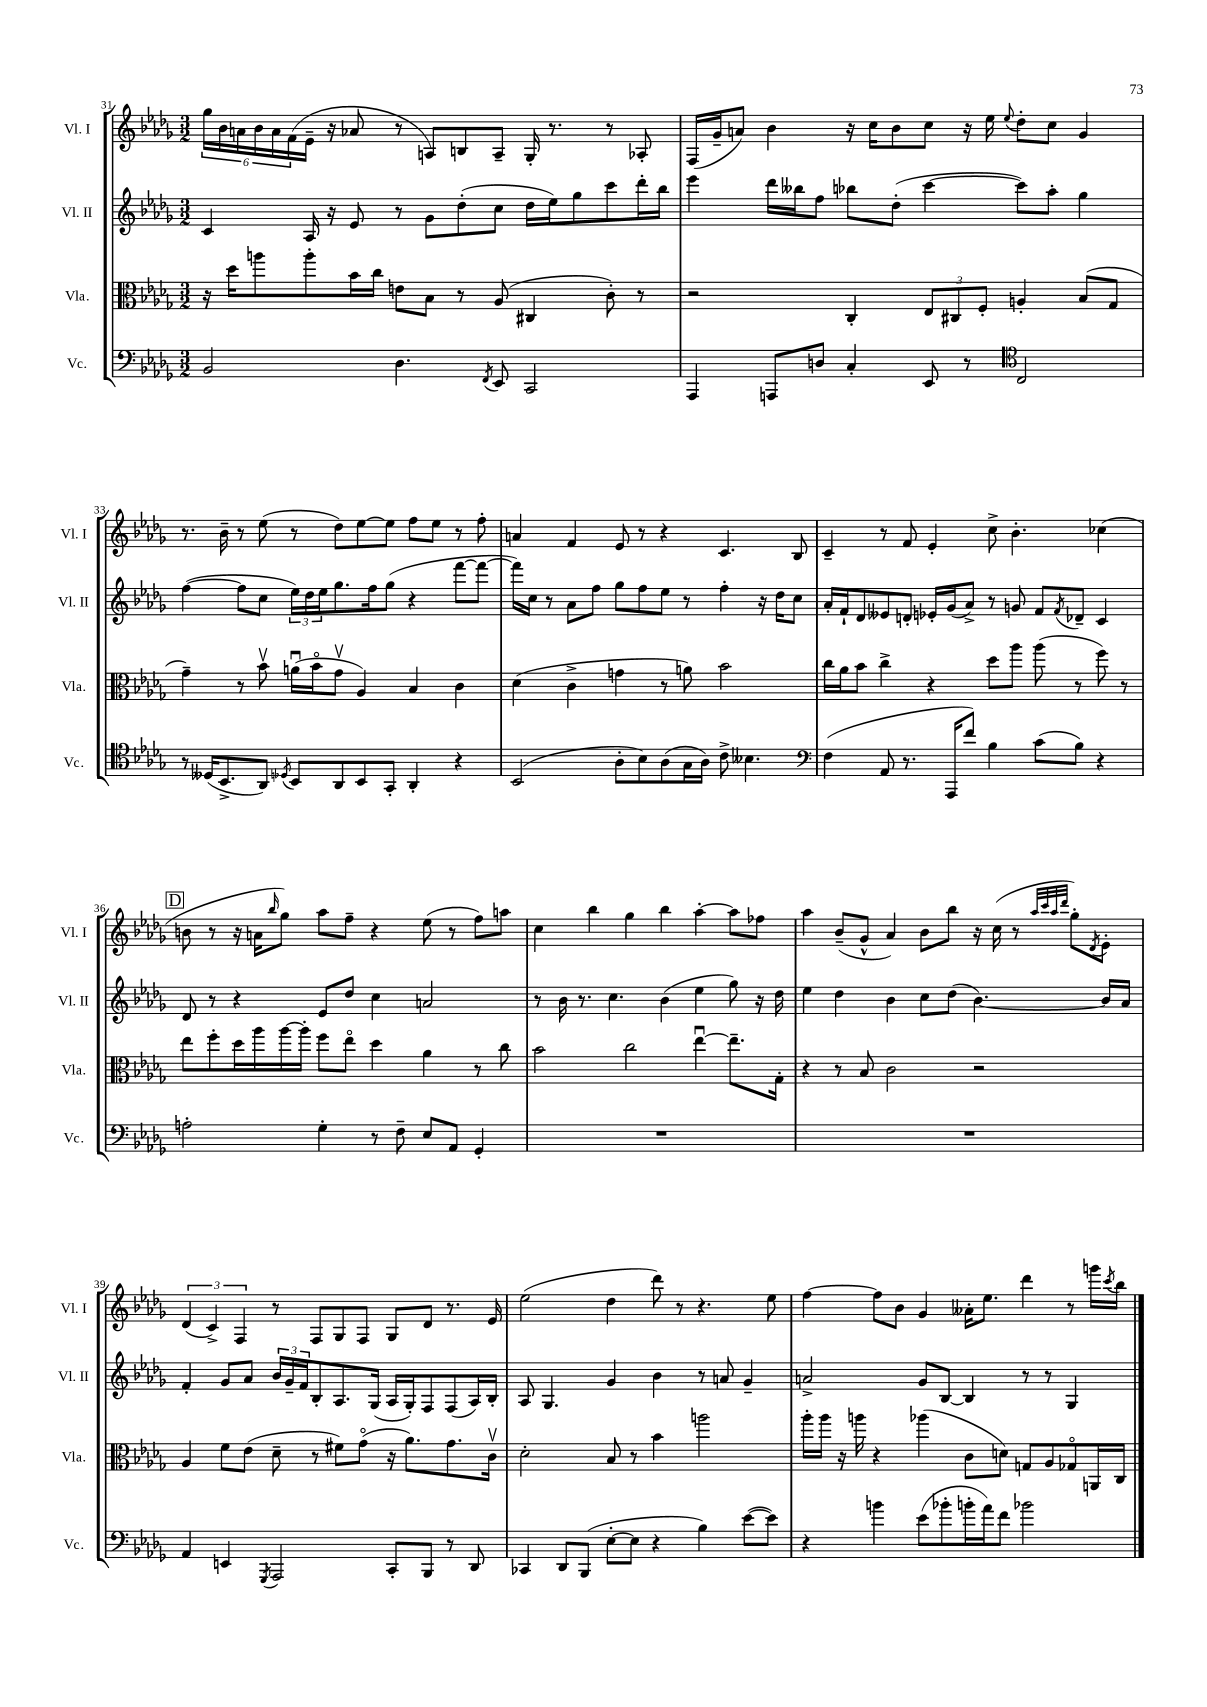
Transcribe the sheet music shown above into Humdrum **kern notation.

**kern	**kern	**kern	**kern
*part4	*part3	*part2	*part1
*staff4	*staff3	*staff2	*staff1
*I"Vc.	*I"Vla.	*I"Vl. II	*I"Vl. I
*I'Vc.	*I'Vla.	*I'Vl. II	*I'Vl. I
*clefF4	*clefC3	*clefG2	*clefG2
*k[b-e-a-d-g-]	*k[b-e-a-d-g-]	*k[b-e-a-d-g-]	*k[b-e-a-d-g-]
*M3/2	*M3/2	*M3/2	*M3/2
=31	=31	=31	=31
2BB-/	16r	4c/	24gg-\LL
.	.	.	24b-\
.	16dd-\KL	.	.
.	.	.	24an\
.	8aan\	.	24b-\
.	.	.	24a\
.	.	.	(24f\
.	8aa'\	16A-/	16e-~\JJ
.	.	16r	16r
.	16b-\L	8e-/	8a-X/
.	16cc\JJ	.	.
4.D-\	8en\L	8r	8r
.	8B-\J	8g-\L	8An/L)
.	8r	(8dd-'\	8Bn/
8qFF/	.	.	.
8EE-/	(8A-/	8cc\J	8A~/J
2CC/	4C#X/	16dd-\LL	16G-'/
.	.	16ee-\J)	8.r
.	.	8gg-\	.
.	8c'\)	8ccc\	8r
.	8r	16ddd-'\L	8A-X'/
.	.	16bb-\JJ	.
=32	=32	=32	=32
4AAA-/	2r	4eee-\	(16F/LL
.	.	.	16g-~/J
.	.	.	8an/J)
8AAAn/L	.	16ddd-\LL	4b-\
.	.	16bb--X\J	.
8Dn/J	.	8ff\J	.
4C'/	4C'/	8bb-X\L	16r
.	.	.	16cc\KL
.	.	(8dd-'\J	8b-\
8EE-/	12E-/L	[4ccc\	8cc\J
.	12C#X/	.	.
8r	.	.	16r
.	12F'/J	.	.
.	.	.	16ee-\
*clefC4	*	*	*
.	.	.	8qqee-/
2C/	4An'/	8ccc\L])	8dd-'\L
.	.	8aa-'\J	8cc\J
.	(8B-/L	4gg-\	4g-/
.	8G-/J	.	.
!!LO:LB:g=z
=33	=33	=33	=33
8r	4g-~\)	([4ff\	8.r
(16D--X/KL	.	.	.
8.BB-^/	.	.	16b-~\
.	8r	8ff\L]	8r
8AA-/J)	8b-v\	8cc\J	(8ee-\
8qD-X/	.	.	.
8BB-/L	(16anu\LL	24ee-\LL)	8r
.	.	24dd-\	.
.	16b-\J	.	.
.	.	24ee-\J	.
8AA-/	8g-v\J	8.gg-\	8dd-\L)
8BB-/	4A-/)	.	[8ee-\
.	.	16ff\k	.
8GG-'/J	.	(8gg-\J	8ee-\J]
4AA-'/	4B-/	4r	8ff\L
.	.	.	8ee-\J
4r	4c\	[8fff\L	8r
.	.	8fff\J_	8ff'\
=34	=34	=34	=34
(2BB-/	(4d-\	16fff\LL])	4an/
.	.	16cc\JJ	.
.	.	8r	.
.	4c^\	8a-\L	4f/
.	.	8ff\J	.
8A-'\L	4gn\	8gg-\L	8e-/
8B-\)	.	8ff\	8r
(8A-\	8r	8ee-\J	4r
16G-\L	8an\)	8r	.
16A-\JJ)	.	.	.
8c^\	2b-\	4ff'\	4.c/
4.B--X\	.	.	.
.	.	16r	.
.	.	16dd-\KL	.
.	.	8cc\J	8B-/
=35	=35	=35	=35
*clefF4	*	*	*
(4F\	16cc\LL	16a-'/LL	4c~/
.	16a-\J	16f`/J	.
.	8b-\J	8d-/	.
8AA-/	4cc^\	8e--X/	8r
8.r	.	8dn'/J	8f/
.	4r	16e-X'/LL	4e-'/
16AAA-/KL	.	(16g-/J	.
8f/J)	.	8a-^/J)	.
4B-\	8dd-\L	8r	8cc^\
.	8aa-\J	8gn/	4.b-'\
(8c\L	(8aa-\	8f/L	.
.	.	8qf/	.
8B-\J)	8r	8d-X~/J	.
4r	8ff\)	4c/	(4cc-X\
.	8r	.	.
!!LO:LB:g=z
!!LO:REH:place=s1:t=D
=36	=36	=36	=36
2An'\	8ee-\L	8d-/	8bn\
.	8ff'\	8r	8r
.	16dd-\L	4r	16r
.	16aa-\	.	16an\KL
.	.	.	16qqbb-/
.	[16aa-\	.	8gg-\J)
.	16aa-'\JJ]	.	.
4G-'\	8ff\L	8e-/L	8aa-\L
.	8ee-\J	8dd-/J	8ff~\J
8r	4dd-\	4cc\	4r
8F~\	.	.	.
8E-/L	4a-\	2an/	(8ee-\
8AA-/J	.	.	8r
4GG-'/	8r	.	8ff\L)
.	8cc\	.	8aan\J
=37	=37	=37	=37
1.r	2b-\	8r	4cc\
.	.	16b-\	.
.	.	8.r	.
.	.	.	4bb-\
.	.	4.cc\	.
.	2cc\	.	4gg-\
.	.	(4b-\	4bb-\
.	[4ee-u\	4ee-\	[4aa-'\
.	8.ee-~\L]	8gg-\)	8aa-\L]
.	.	16r	8ff-X\J
.	16G-'\Jk	16dd-\	.
=38	=38	=38	=38
1.r	4r	4ee-\	4aa-\
.	8r	4dd-\	(8b-~/L
.	8B-/	.	8g-^^/J
.	2c\	4b-\	4a-/)
.	.	8cc\L	8b-\L
.	.	(8dd-\J	8bb-\J
.	2r	[4.b-\)	16r
.	.	.	(16cc\
.	.	.	8r
.	.	.	32qqaa-/LLL
.	.	.	32qqccc/
.	.	.	32qqaa-/
.	.	.	32qqddd-/JJJ
.	.	.	8gg-'\L)
.	.	.	8qd-/
.	.	16b-/LL]	8e-'\J
.	.	16a-/JJ	.
!!LO:LB:g=z
=39	=39	=39	=39
4AA-/	4A-/	4f'/	(6d-/
.	.	.	6c^/)
4EEn/	8f\L	8g-/L	.
.	.	.	6F/
.	(8e-\J	8a-/J	.
8qGGG-/	.	.	.
2AAA-/	8d-~\	24b-/LL	8r
.	.	24g-~/	.
.	.	24f/J	.
.	8r	8B-'/	8F/L
.	8f#X\L)	8.A-/	8G-/
.	(8g-\J	.	8F/J
.	.	(16G-/Jk	.
8CC'/L	16r	16A-/LL	8G-/L
.	8.a-\L)	16G-'/J)	.
8BBB-/J	.	8F/	8d-/J
8r	8.g-\	(8F/	8.r
8DD-/	.	16A-/L)	.
.	16cv\Jk	16B-'/JJ	16e-/
=40	=40	=40	=40
4CC-X/	2d-'\	8A-/	(2ee-\
.	.	4.G-/	.
8DD-/L	.	.	.
(8BBB-/J	.	.	.
[8E-'\L	8B-/	4g-/	4dd-\
8E-\J]	8r	.	.
4r	4b-\	4b-\	8ddd-\)
.	.	.	8r
4B-\)	2aan\	8r	4.r
.	.	8an/	.
([8e-\L	.	4g-~/	.
8e-\J])	.	.	8ee-\
=41	=41	=41	=41
4r	16aa-'\LL	2an^/	[4ff\
.	16aa-\JJ	.	.
.	16r	.	.
.	16aan\	.	.
4bn\	4r	.	8ff\L]
.	.	.	8b-\J
(8e-\L	(4aa-X\	8g-/L	4g-/
8b-X'\	.	[8B-/J	.
16bn'\L	8c\L	4B-/]	16a--X'\KL
16a-\J)	.	.	8.ee-\J
8f\J	8dn\J)	.	.
2b-X\	8Gn/L	8r	4ddd-\
.	8A-/	8r	.
.	8G-X/	4G-/	8r
.	16AAn/L	.	16gggn\LL
.	.	.	8qccc/
.	16C/JJ	.	16bb-\JJ
==	==	==	==
*-	*-	*-	*-
